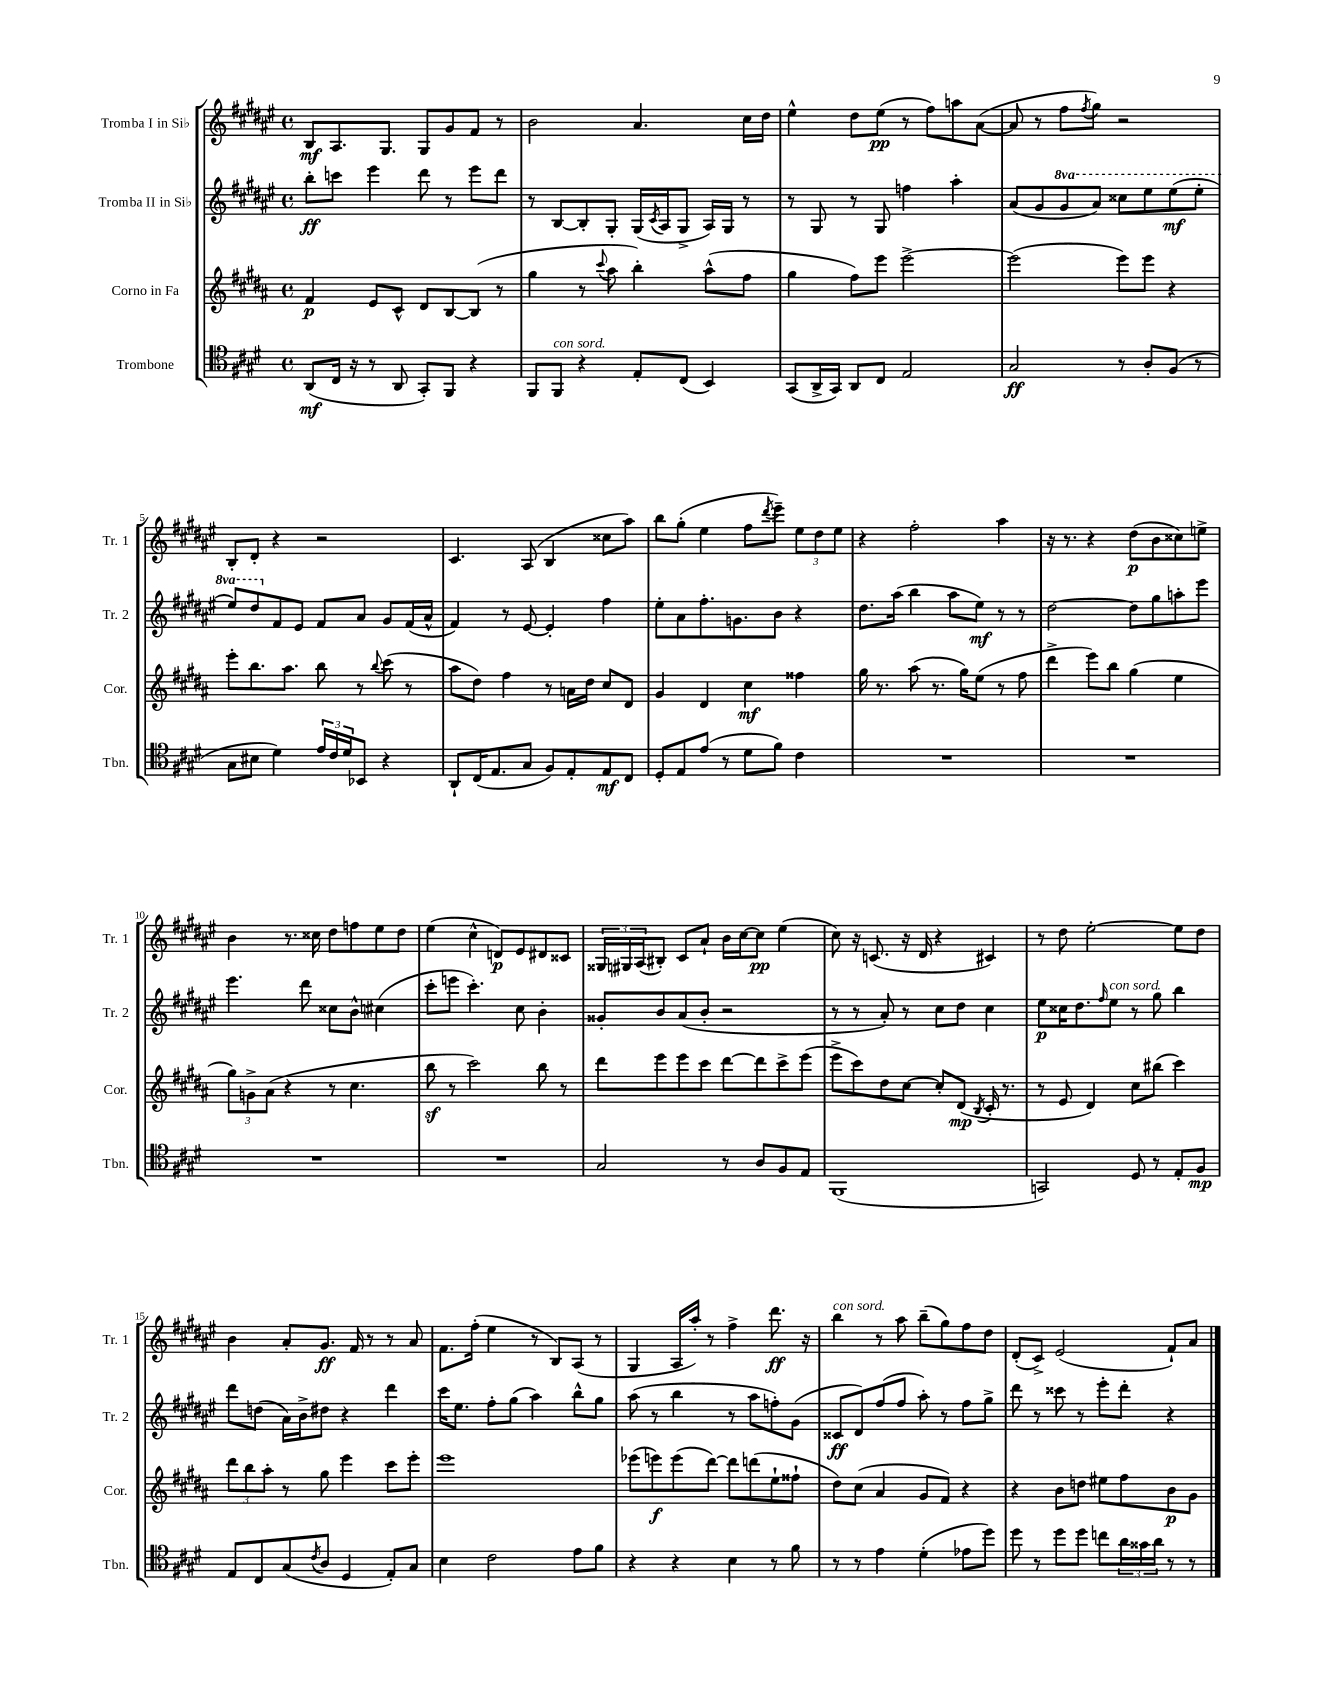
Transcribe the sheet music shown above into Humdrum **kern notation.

**kern	**dynam	**kern	**dynam	**kern	**dynam	**kern	**dynam
*part4	*part4	*part3	*part3	*part2	*part2	*part1	*part1
*staff4	*staff4	*staff3	*staff3	*staff2	*staff2	*staff1	*staff1
*I"Trombone	*	*I"Corno in Fa	*	*I"Tromba II in Si♭	*	*I"Tromba I in Si♭	*
*I'Tbn.	*	*I'Cor.	*	*I'Tr. 2	*	*I'Tr. 1	*
*clefC4	*	*clefG2	*	*clefG2	*	*clefG2	*
*k[f#c#g#d#]	*	*k[f#c#g#d#a#]	*	*k[f#c#g#d#a#e#]	*	*k[f#c#g#d#a#e#]	*
*M4/4	*	*M4/4	*	*M4/4	*	*M4/4	*
*met(c)	*	*met(c)	*	*met(c)	*	*met(c)	*
=1	=1	=1	=1	=1	=1	=1	=1
(8AA/L	mf	4f#/	p	8bb'\L	ff	8B/L	mf
16C#/Jk	.	.	.	8cccn\J	.	8.A#/	.
16r	.	.	.	.	.	.	.
8r	.	8e/L	.	4eee#\	.	.	.
.	.	.	.	.	.	8.G#/J	.
8AA/	.	8c#^^/J	.	.	.	.	.
8GG#'/L)	.	8d#/L	.	8ddd#\	.	8G#/L	.
8FF#/J	.	[8B/	.	8r	.	8g#/	.
4r	.	(8B/J]	.	8eee#\L	.	8f#/J	.
.	.	8r	.	8ddd#\J	.	8r	.
=2	=2	=2	=2	=2	=2	=2	=2
8FF#/L	.	4gg#\	.	8r	.	2b\	.
!LO:TX:a:i:t=con sord.	!	!	!	!	!	!	!
8FF#/J	.	.	.	[8B/L	.	.	.
4r	.	8r	.	8B'/]	.	.	.
.	.	8qqccc#/	.	.	.	.	.
.	.	8aa#\	.	8G#'/J	.	.	.
8E'/L	.	4bb'\)	.	(16G#/LL	.	4.a#/	.
.	.	.	.	8qc#/	.	.	.
.	.	.	.	16A#/J	.	.	.
(8C#/J	.	.	.	8G#^/J	.	.	.
4BB/)	.	(8aa#^^\L	.	16A#/LL)	.	.	.
.	.	.	.	16G#/JJ	.	.	.
.	.	8ff#\J	.	8r	.	16cc#\LL	.
.	.	.	.	.	.	16dd#\JJ	.
=3	=3	=3	=3	=3	=3	=3	=3
(8GG#/L	.	4gg#\	.	8r	.	4ee#^^\	.
16AA^/L	.	.	.	8G#/	.	.	.
16GG#/JJ)	.	.	.	.	.	.	.
8AA/L	.	8ff#\L)	.	8r	.	8dd#\L	.
8C#/J	.	8eee\J	.	8G#/	.	(8ee#\J	pp
2E/	.	[2eee^\	.	4ffn\	.	8r	.
.	.	.	.	.	.	8ff#\L)	.
.	.	.	.	4aa#'\	.	8aan\	.
.	.	.	.	.	.	([8a#\J	.
=4	=4	=4	=4	=4	=4	=4	=4
2G#/	ff	(2eee\]	.	(8a#/L	.	8a#/]	.
.	.	.	.	8g#/	.	8r	.
*	*	*	*	*8va	*	*	*
.	.	.	.	8gg#/	.	8ff#\L	.
.	.	.	.	.	.	8qff#/	.
.	.	.	.	8aa#/J)	.	8gg#\J)	.
8r	.	8eee\L)	.	8ccc##X\L	.	2r	.
8A'/L	.	8eee\J	.	8eee#\	.	.	.
(8F#/J	.	4r	.	(8eee#\	mf	.	.
8r	.	.	.	8eee#'\J	.	.	.
!!LO:LB:g=z
=5	=5	=5	=5	=5	=5	=5	=5
8G#\L	.	8eee'\L	.	8eee#/L)	.	8B'/L	.
8B#X\J	.	8.bb\	.	8ddd#/	.	8d#'/J	.
*	*	*	*	*X8va	*	*	*
4d#\)	.	.	.	8f#/	.	4r	.
.	.	8.aa#\J	.	.	.	.	.
.	.	.	.	8e#/J	.	.	.
24e/LL	.	8bb\	.	8f#/L	.	2r	.
24c#/	.	.	.	.	.	.	.
24d#/J	.	.	.	.	.	.	.
8BB-X/J	.	8r	.	8a#/J	.	.	.
.	.	8qqbb/	.	.	.	.	.
4r	.	(8ccc#\	.	8g#/L	.	.	.
.	.	8r	.	(16f#/L	.	.	.
.	.	.	.	16a#^^/JJ	.	.	.
=6	=6	=6	=6	=6	=6	=6	=6
8AA`/L	.	8aa#\L	.	4f#/)	.	4.c#/	.
(16C#/K	.	8dd#\J)	.	.	.	.	.
8.E/	.	.	.	.	.	.	.
.	.	4ff#\	.	8r	.	.	.
8G#/J	.	.	.	[8e#/	.	(8A#/	.
8F#/L)	.	8r	.	4e#'/]	.	4B/	.
8E'/	.	16an\LL	.	.	.	.	.
.	.	16dd#\JJ	.	.	.	.	.
8E/	mf	8cc#/L	.	4ff#\	.	8cc##X\L	.
8C#/J	.	8d#/J	.	.	.	8aa#\J)	.
=7	=7	=7	=7	=7	=7	=7	=7
8D#'/L	.	4g#/	.	8ee#'\L	.	8bb\L	.
8E/	.	.	.	8a#\	.	(8gg#'\J	.
(8e/J	.	4d#/	.	8.ff#'\	.	4ee#\	.
8r	.	.	.	.	.	.	.
.	.	.	.	8.gn\	.	.	.
8d#\L	.	4cc#\	mf	.	.	8ff#\L	.
.	.	.	.	.	.	8qddd#/	.
8f#\J)	.	.	.	8b\J	.	8eee#~\J)	.
4c#\	.	4ff##X\	.	4r	.	12ee#\L	.
.	.	.	.	.	.	12dd#\	.
.	.	.	.	.	.	12ee#\J	.
=8	=8	=8	=8	=8	=8	=8	=8
1r	.	16gg#\	.	8.dd#\L	.	4r	.
.	.	8.r	.	.	.	.	.
.	.	.	.	(16aa#\Jk	.	.	.
.	.	(8aa#\	.	4bb\	.	2ff#'\	.
.	.	8.r	.	.	.	.	.
.	.	.	.	8aa#\L	.	.	.
.	.	16gg#\KL)	.	.	.	.	.
.	.	(8ee\J	.	8ee#\J)	mf	.	.
.	.	8r	.	8r	.	4aa#\	.
.	.	8ff#\	.	8r	.	.	.
=9	=9	=9	=9	=9	=9	=9	=9
1r	.	4ddd#^\	.	[2dd#\	.	16r	.
.	.	.	.	.	.	8.r	.
.	.	8eee\L)	.	.	.	4r	.
.	.	8bb\J	.	.	.	.	.
.	.	(4gg#\	.	8dd#\L]	.	(8dd#\L	p
.	.	.	.	8gg#\	.	8b\	.
.	.	4ee\	.	8aan'\	.	8cc##X\)	.
.	.	.	.	8eee#\J	.	8een^\J	.
!!LO:LB:g=z
=10	=10	=10	=10	=10	=10	=10	=10
1r	.	12gg#\L)	.	4.eee#\	.	4b\	.
.	.	12gn^\	.	.	.	.	.
.	.	(12a#\J	.	.	.	.	.
.	.	4r	.	.	.	8.r	.
.	.	.	.	8ddd#\	.	.	.
.	.	.	.	.	.	16cc##X\	.
.	.	8r	.	8cc##X\L	.	8dd#\L	.
.	.	4.cc#\	.	8b^^\J	.	8ffn\	.
.	.	.	.	(4cc#X\	.	8ee#\	.
.	.	.	.	.	.	8dd#\J	.
=11	=11	=11	=11	=11	=11	=11	=11
1r	.	8bbz\	.	8ccc#'\L	.	(4ee#\	.
.	.	8r	.	8eeen\J	.	.	.
.	.	2ccc#\)	.	4.ccc#'\)	.	4cc#^^\	.
.	.	.	.	.	.	8dn/L)	p
.	.	.	.	8cc#\	.	8e#/	.
.	.	8bb\	.	4b'\	.	8d#X/	.
.	.	8r	.	.	.	8c##X/J	.
=12	=12	=12	=12	=12	=12	=12	=12
2G#/	.	8ddd#\L	.	8g##X'/L	.	24G##X/LL	.
.	.	.	.	.	.	24G#X/	.
.	.	.	.	.	.	(24A#/J	.
.	.	8eee\	.	8b/	.	8B#X'/J)	.
.	.	8eee\	.	(8a#/	.	8c#/L	.
.	.	8ccc#\J	.	8b'/J	.	8a#`/J	.
8r	.	[8ddd#\L	.	2r	.	16b\LL	.
.	.	.	.	.	.	[16cc#\J	.
8A/L	.	8ddd#\]	.	.	.	8cc#\J]	pp
8F#/	.	8ccc#^\	.	.	.	(4ee#\	.
8E/J	.	(8eee\J	.	.	.	.	.
=13	=13	=13	=13	=13	=13	=13	=13
(1FF#	.	8eee^\L	.	8r	.	8cc#\)	.
.	.	8ccc#\)	.	8r	.	16r	.
.	.	.	.	.	.	(8.cn/	.
.	.	8dd#\	.	8a#'/)	.	.	.
.	.	[8cc#\J	.	8r	.	16r	.
.	.	.	.	.	.	16d#/	.
.	.	8cc#'/L]	.	8cc#\L	.	4r	.
.	.	(8d#/J	mp	8dd#\J	.	.	.
.	.	8qB/	.	.	.	.	.
.	.	16c#'/	.	4cc#\	.	4c#X/)	.
.	.	8.r	.	.	.	.	.
=14	=14	=14	=14	=14	=14	=14	=14
2GGn/)	.	8r	.	8ee#\L	p	8r	.
.	.	8e/	.	16cc##X\K	.	8dd#\	.
.	.	.	.	8.dd#\	.	.	.
.	.	4d#/)	.	.	.	[2ee#'\	.
.	.	.	.	16qqff#/	.	.	.
!	!	!	!	!LO:TX:a:i:t=con sord.	!	!	!
.	.	.	.	8ee#\J	.	.	.
8D#/	.	8cc#\L	.	8r	.	.	.
8r	.	(8bb#X\J	.	8gg#\	.	.	.
8E'/L	.	4ccc#\)	.	4bb\	.	8ee#\L]	.
8F#/J	mp	.	.	.	.	8dd#\J	.
!!LO:LB:g=z
=15	=15	=15	=15	=15	=15	=15	=15
8E/L	.	12ddd#\L	.	8ddd#\L	.	4b\	.
.	.	12bb\	.	.	.	.	.
8C#/	.	.	.	(8ddn\J	.	.	.
.	.	12aa#'\J	.	.	.	.	.
(8G#/	.	8r	.	16a#\LL)	.	8a#'/L	.
.	.	.	.	16b^\J	.	.	.
8qc#/	.	.	.	.	.	.	.
8A/J	.	8gg#\	.	8dd#X\J	.	8.g#/J	ff
4D#/	.	4eee\	.	4r	.	.	.
.	.	.	.	.	.	16f#/	.
.	.	.	.	.	.	8r	.
8E'/L)	.	8ccc#\L	.	4ddd#\	.	8r	.
8G#/J	.	8eee'\J	.	.	.	8a#/	.
=16	=16	=16	=16	=16	=16	=16	=16
4B\	.	1eee	.	16ccc#\KL	.	8.f#\L	.
.	.	.	.	8.ee#\J	.	.	.
.	.	.	.	.	.	(16ff#'\Jk	.
2c#\	.	.	.	8ff#'\L	.	4ee#\	.
.	.	.	.	(8gg#\J	.	.	.
.	.	.	.	4aa#\)	.	8r	.
.	.	.	.	.	.	8B/L)	.
8e\L	.	.	.	8bb^^\L	.	(8A#/J	.
8f#\J	.	.	.	8gg#\J	.	8r	.
=17	=17	=17	=17	=17	=17	=17	=17
4r	.	(8eee-X\L	.	(8aa#\	.	4G#/	.
.	.	8eeen\)	f	8r	.	.	.
4r	.	(8eee\	.	4bb\	.	16A#/LL	.
.	.	.	.	.	.	16aa#'/JJ)	.
.	.	[8ddd#\J)	.	.	.	8r	.
4B\	.	8ddd#\L]	.	8r	.	4ff#^\	.
.	.	(8dddn\	.	8aa#\L	.	.	.
8r	.	8ee`\	.	8ffn'\)	.	8.ddd#\	ff
8f#\	.	8ff##X`\J	.	(8g#\J	.	.	.
.	.	.	.	.	.	16r	.
=18	=18	=18	=18	=18	=18	=18	=18
!	!	!	!	!	!	!LO:TX:a:i:t=con sord.	!
8r	.	8dd#\L)	.	8c##X/L	ff	4bb\	.
8r	.	(8cc#\J	.	8d#/)	.	.	.
4e\	.	4a#/	.	(8ff#/	.	8r	.
.	.	.	.	8ff#/J	.	8aa#\	.
(4d#'\	.	8g#/L	.	8aa#'\)	.	(8bb~\L	.
.	.	8f#/J)	.	8r	.	8gg#\)	.
8e-X\L	.	4r	.	8ff#\L	.	8ff#\	.
8dd#\J)	.	.	.	8gg#^\J	.	8dd#\J	.
=19	=19	=19	=19	=19	=19	=19	=19
8dd#\	.	4r	.	8ddd#\	.	(8d#'/L	.
8r	.	.	.	8r	.	8c#^/J)	.
8dd#\L	.	8b\L	.	8ccc##X\	.	(2e#/	.
8dd#\J	.	8ddn\J	.	8r	.	.	.
8ccn\L	.	8ee#X\L	.	8eee#'\L	.	.	.
24a\L	.	8ff#\	.	8ddd#'\J	.	.	.
24g##X\	.	.	.	.	.	.	.
24a\JJ	.	.	.	.	.	.	.
8r	.	8b\	p	4r	.	8f#`/L)	.
8r	.	8g#\J	.	.	.	8a#/J	.
==	==	==	==	==	==	==	==
*-	*-	*-	*-	*-	*-	*-	*-
